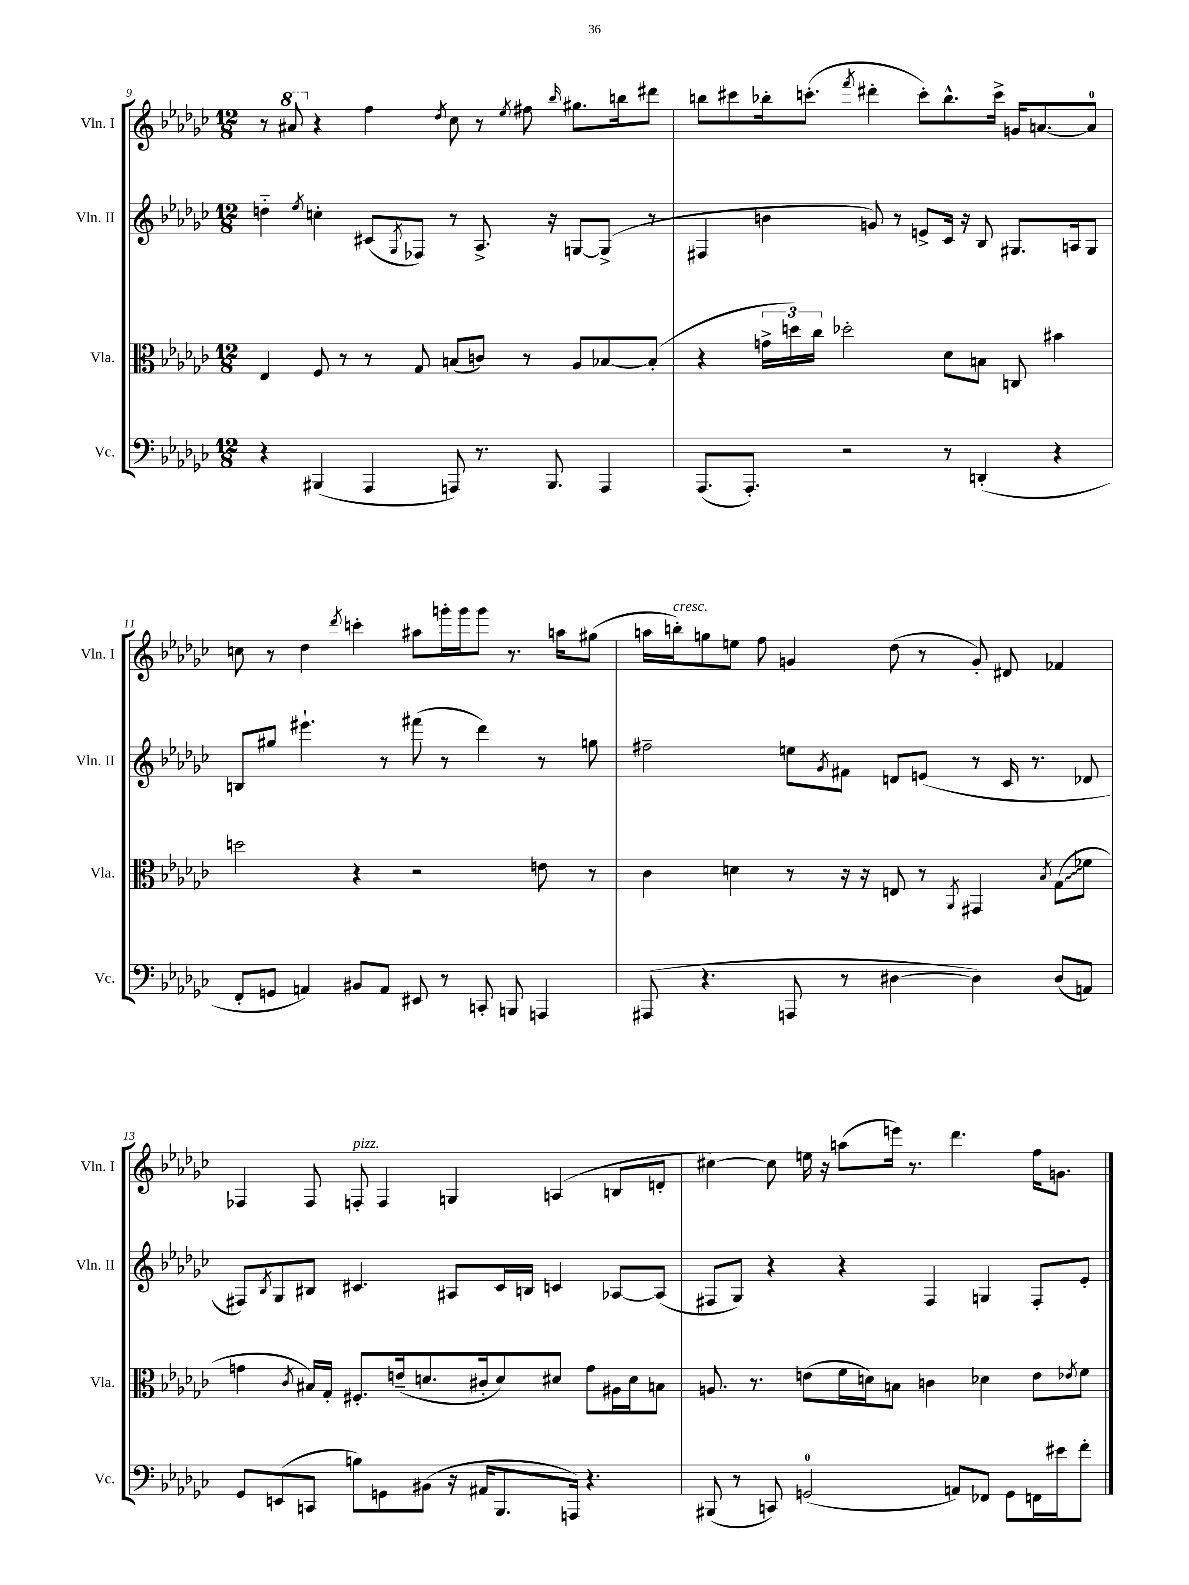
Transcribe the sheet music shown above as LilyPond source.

<<
\new StaffGroup <<
\new Staff = "s0" \with { instrumentName = "Vln. I" shortInstrumentName = "Vln. I" } {
    \clef treble \key ges \major \numericTimeSignature \time 12/8
    r8 \ottava #1 ais''8 \ottava #0 r4 f''4 \acciaccatura { des''8 } ces''8 r8 \acciaccatura { ees''8 } fis''8 \grace { bes''16 } gis''8. b''16 dis'''8 |
    b''8 cis'''8 bes''16-. c'''8.-.( \acciaccatura { f'''8 } dis'''4-. c'''8-.) bes''8.-^ c'''16-> g'16 a'8.~ a'8-0 |
    c''8 r8 des''4 \acciaccatura { des'''8 } c'''4-. ais''8 g'''16-. g'''16 g'''8 r8. a''16 gis''8( |
    a''16 b''16-.^\markup { \italic "cresc." }) g''8 e''8 f''8 g'4 des''8( r8 g'8-.) dis'8 fes'4 |
    fes4 fes8 f8-.^\markup { \italic "pizz." } f4 g4 a4( b8 d'8-. |
    cis''4~) cis''8 e''16 r16 a''8( e'''16) r8. des'''4. f''16 g'8. \bar "|." |
}
\new Staff = "s1" \with { instrumentName = "Vln. II" shortInstrumentName = "Vln. II" } {
    \clef treble \key ges \major \numericTimeSignature \time 12/8
    d''4-_ \acciaccatura { ees''8 } c''4-. cis'8( \acciaccatura { ges8 } fes8) r8 aes8.-> r16 g8~ g8->( r8 |
    fis4 b'4 g'8) r8 e'8-> ces'16 r16 bes8 gis8. a16 gis8 |
    b8 gis''8 eis'''4.-! r8 fis'''8( r8 des'''4) r8 g''8 |
    fis''2-- e''8 \acciaccatura { ges'8 } fis'8 d'8 e'8( r8 ces'16 r8. des'8 |
    fis8) \acciaccatura { bes8 } ges8 bis8 cis'4. ais8 cis'16 b16 c'4 aes8~ aes8( |
    fis8 ges8) r4 r4 fis4 g4 fis8-. ees'8-. \bar "|." |
}
\new Staff = "s2" \with { instrumentName = "Vla." shortInstrumentName = "Vla." } {
    \clef alto \key ges \major \numericTimeSignature \time 12/8
    ees4 f8 r8 r8 ges8 b8( c'8) r8 aes8 bes8~ bes8-.( |
    r4 \tuplet 3/2 { g'16-> d''16) ces''16 } des''2-. des'8 b8 c8 bis'4 |
    d''2 r4 r2 e'8 r8 |
    ces'4 d'4 r8 r16 r16 e8 r8 \acciaccatura { aes,8 } gis,4 \acciaccatura { bes8 } \once \override Glissando.style = #'zigzag ges8\glissando( fes'8 |
    g'4 \acciaccatura { ces'8 } bis16) ges16-. fis8.-. e'16--( d'8. cis'16-. d'8) dis'8 g'8 ais16 dis'16 b8 |
    a8. r8. e'8( f'16 d'16) b8 c'4 des'4 e'8 \acciaccatura { ees'8 } f'8 \bar "|." |
}
\new Staff = "s3" \with { instrumentName = "Vc." shortInstrumentName = "Vc." } {
    \clef bass \key ges \major \numericTimeSignature \time 12/8
    r4 bis,,4( aes,,4 a,,8) r8. bis,,8. a,,4 |
    aes,,8.( aes,,8.-.) r2 r8 d,4-.( r4 |
    f,8-. g,8 a,4) bis,8 a,8 eis,8 r8 c,8-. b,,8 a,,4 |
    ais,,8( r4. a,,8 r8 dis4~ dis4) dis8( a,8) |
    ges,8 e,8( c,8 b8) g,8 bis,8( r16 ais,16 bes,,8. a,,16) r4. |
    bis,,8( r8 c,8) g,2-0( a,8) fes,8 g,8 f,16 eis'16 f'8-. \bar "|." |
}
>>
>>
\layout { \context { \Score currentBarNumber = #9 } }
